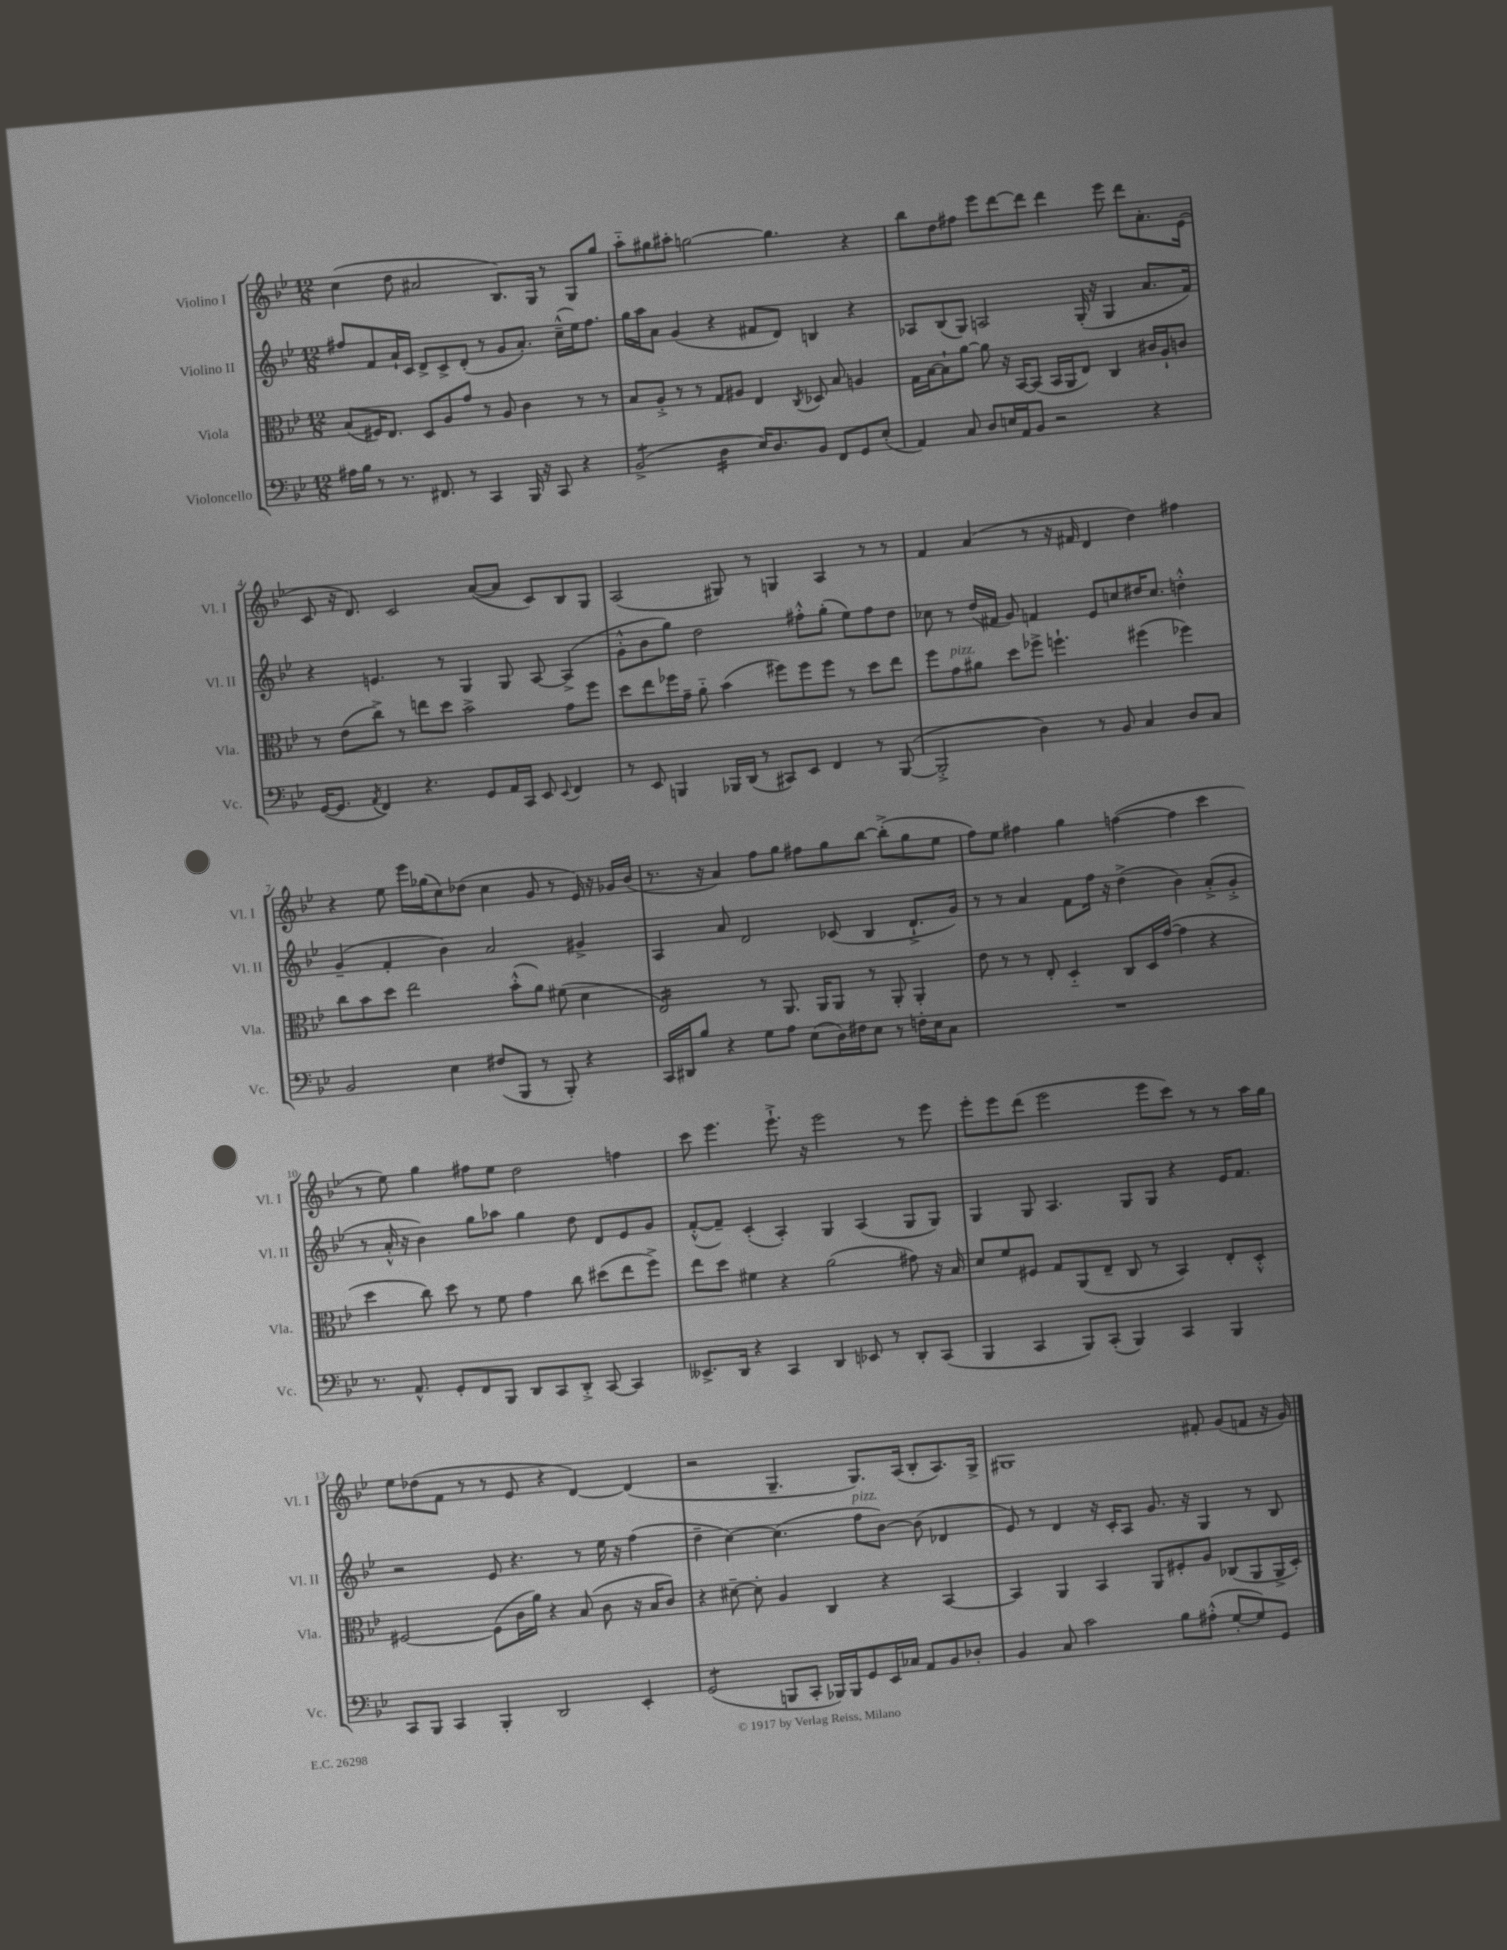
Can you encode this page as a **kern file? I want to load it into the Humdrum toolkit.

**kern	**kern	**kern	**kern
*staff4	*staff3	*staff2	*staff1
*clefF4	*clefC3	*clefG2	*clefG2
*k[b-e-]	*k[b-e-]	*k[b-e-]	*k[b-e-]
*M12/8	*M12/8	*M12/8	*M12/8
16A#	(8B-	8ff#	(4cc
16B-	.	.	.
8r	16F#)	8f	.
.	8.E-	.	.
8.r	.	16a`	8dd
.	.	16c	.
.	8D	8d^	2a#
8.FF#	.	.	.
.	8A	8c^	.
8r	8g	(8d'	.
4CC	8r	8r	.
.	8A	8g	8.B-)
16BBB-	4c	8.a')	.
16r	.	.	16G
8CC	.	.	8r
.	.	(16cc~^^	.
4r	8r	16ee-)	8G
.	.	8.ff#	.
.	8r	.	8gg
=	=	=	=
(2BB-^	8B-	16gg	8aa'~
.	.	16aa	.
.	8A'^	8a	8gg#
.	8r	(4g	8aa#'
.	8r	.	[2gg
4D	8G	4r	.
.	8A#	.	.
16E-)	4E-	8f#	.
8.D	.	.	.
.	.	8d)	4.gg]
.	8qC	.	.
8BB-	8D-	4B	.
8FF	8B-	.	.
8GG	4A	4r	4r
(8E-'	.	.	.
=	=	=	=
4AA)	16G	8A-	8bb-
.	[16B-	.	.
.	8B-`]	(8B-	8dd
8C	[8a	8G)	8ff#
8D	8a]	2A	8eee-
16E	16r	.	[8ddd
16AA	[16BB-	.	.
8BB-	(8BB-]	.	8ddd]
2r	16BB-	.	4ddd
.	16AA	.	.
.	8E-)	(16G'	.
.	.	16r	.
.	4C	4G	8eee-
.	.	.	8ddd
4r	16c#	8.a	8.a'
.	16A`	.	.
.	8c	.	.
.	.	16f)	(16e-
=	=	=	=
([16GG	8r	4r	8c
8.GG]	.	.	.
.	(8e-	.	16r
.	.	.	8.d)
8qAA	.	.	.
4FF)	8cc^)	4.e	.
.	8r	.	2c
4.r	8ee	.	.
.	8dd	8r	.
.	2b-^	4G	.
8GG	.	.	([8a
16AA	.	8G	8a]
16CC	.	.	.
8EE-	.	[8A	8c)
8qqEE-	.	.	.
4FF	8g	(4A^]	8B-
.	8ff	.	8G
=	=	=	=
8r	8dd	8g'^^	(2A
8EE-	8ee-	8b-	.
4BBB	16ff-	8gg)	.
.	16g~	.	.
.	8a'~	2dd	.
16BBB-	(4b-	.	8G#)
(16DD	.	.	.
8r	.	.	8r
8CC#)	8ff#)	.	4G
8EE-	8ff#	8ff#'^^	.
4FF	8ff#	(8gg'	4A
.	8r	8ee-)	.
8r	8dd	8ff#	8r
([8BBB-	8ee-	8dd	8r
=	=	=	=
2BBB-'^]	8ff	8cc-	4f
.	8g	8r	.
.	8a#	(16dd	(4a
.	.	16f#	.
.	8dd	8g)	.
4D)	8ff-^	4f	8r
.	4.ff`	.	16r
.	.	.	16f#
8r	.	8e-	4d
8BB-	.	8cc	.
4C	(4ff#	16dd#	4dd)
.	.	8.cc	.
8D	4ff-)	4dd'^^	4ff#
8C	.	.	.
=	=	=	=
2BB-	8cc	(4g~	4r
.	8b-	.	.
.	8dd	4f'	8ee-
.	2ee-	.	16eee-
.	.	.	(16gg-
4E-	.	4b-)	8cc)
.	.	.	(8dd-
(8F#	.	2a	4cc
8BBB-	(8b-'^^	.	.
8r	8a)	.	8g
8BBB-')	(8f#	.	8r
4r	4d	4g#^	16e-)
.	.	.	16r
.	.	.	16g-
.	.	.	(16b-
=	=	=	=
16CC	2E-)	4A	8.r
16DD#	.	.	.
8B-	.	.	.
.	.	.	16r
4r	.	8a	4a)
.	.	2d	.
8G	8r	.	8ff
8A	8.AA	.	8gg
(8E-	.	.	8ff#
.	16AA	.	.
16D)	8AA	(8c-	8gg
16F#	.	.	.
8E-	8r	4B-	[8bb-
8r	8AA'	.	(8bb-'^]
16F'	4AA'	8.d`^	8gg
16E-	.	.	.
8C	.	.	8ee-
.	.	16g)	.
=	=	=	=
1.r	8e-	8r	8ff)
.	8r	8r	8ee-
.	8r	4a	4ff#
.	8E-'	.	.
.	4D'~	8f	4gg
.	.	16ff	.
.	.	16r	.
.	8C	(4dd^	([4ff
.	16D	.	.
.	([16g	.	.
.	4g]	4b-)	4ff]
.	4r	(8a'^	4ccc
.	.	8g'^	.
=	=	=	=
8.r	4dd	8r	8r
.	.	16a'^^	8ee-)
8.AA^^	.	16r	.
.	8cc)	4b-)	4gg
8GG'	8dd	.	.
8FF	8r	8gg	8ff#
8BBB-	8f	8aa-	8ee-
8DD	4g	4gg	2dd
8CC	.	.	.
8DD'^	8cc	8dd	.
[8CC	(8dd#	8d	.
4CC]	8ee-	8e-	4ff
.	8ff^)	8g	.
=	=	=	=
8.EE--^	8ee-	([8f'^^	8ccc
.	8dd	8f~])	4.eee-
16DD	.	.	.
4r	4f#	(4c'	.
4CC	4r	4A')	8.eee-`^
.	.	.	16r
4DD	(2a	4G	2eee-
8EE-	.	(4A	.
8r	.	.	.
8DD'	8g#)	8G	8r
(8CC	16r	8G)	8eee-
.	16B-	.	.
=	=	=	=
4BBB-	8d	4G	8eee-'
.	8f	.	8eee-
4CC	8F#	8G	(8ddd
.	8G	4.A	2eee-
8BBB-)	(8AA	.	.
(8CC'	8E-~	.	.
4BBB-)	8C	8G	.
.	8r	8G	8eee-
4CC	4BB-)	4r	8ccc)
.	.	.	8r
4BBB-	8E-'	16e-	8r
.	.	8.f	.
.	8D'^^	.	16aa
.	.	.	16gg
=	=	=	=
8CC	[2F#	2r	8ee-
8BBB-	.	.	(8dd-
4CC	.	.	8f
.	.	.	8r
4BBB-'	(8F#]	8e-	8r
.	16c	4.r	8e-
.	16a)	.	.
2DD	4r	.	4r
.	(8B-	8r	[4d)
.	8c	16ee-	.
.	.	16r	.
4EE-'	16r	(4ff	(4d]
.	16B-	.	.
.	8c)	.	.
=	=	=	=
(2GG	4r	4dd~	2r
.	[8d#~	[4cc)	.
.	8d#']	.	.
8BBB	4A	(4.cc]	4.G~
8CC'	.	.	.
16BBB-)	4C	.	.
16BBB-	.	.	.
8GG	.	8ff	8.G)
16EE-	4r	[8b-)	.
16C-	.	.	(16A
8AA	.	(8b-]	8B-'
8BB-	[4BB-	4d-	8.A)
8D-'	.	.	.
.	.	.	16G^
=	=	=	=
4BB-	4BB-]	8e-)	1G#
.	.	8r	.
8C	4AA	4d	.
2c	.	.	.
.	4BB-	16r	.
.	.	16c'	.
.	.	8A	.
.	8AA	8.g	.
8B-	8F#'	.	.
.	.	16r	.
(8A#'^^	8A	4G	8f#'
[8G'	(8C-	.	(8g
8G])	8AA	8r	8f
8GG	16AA^	8B-	16r
.	16D')	.	16g)
==	==	==	==
*-	*-	*-	*-
